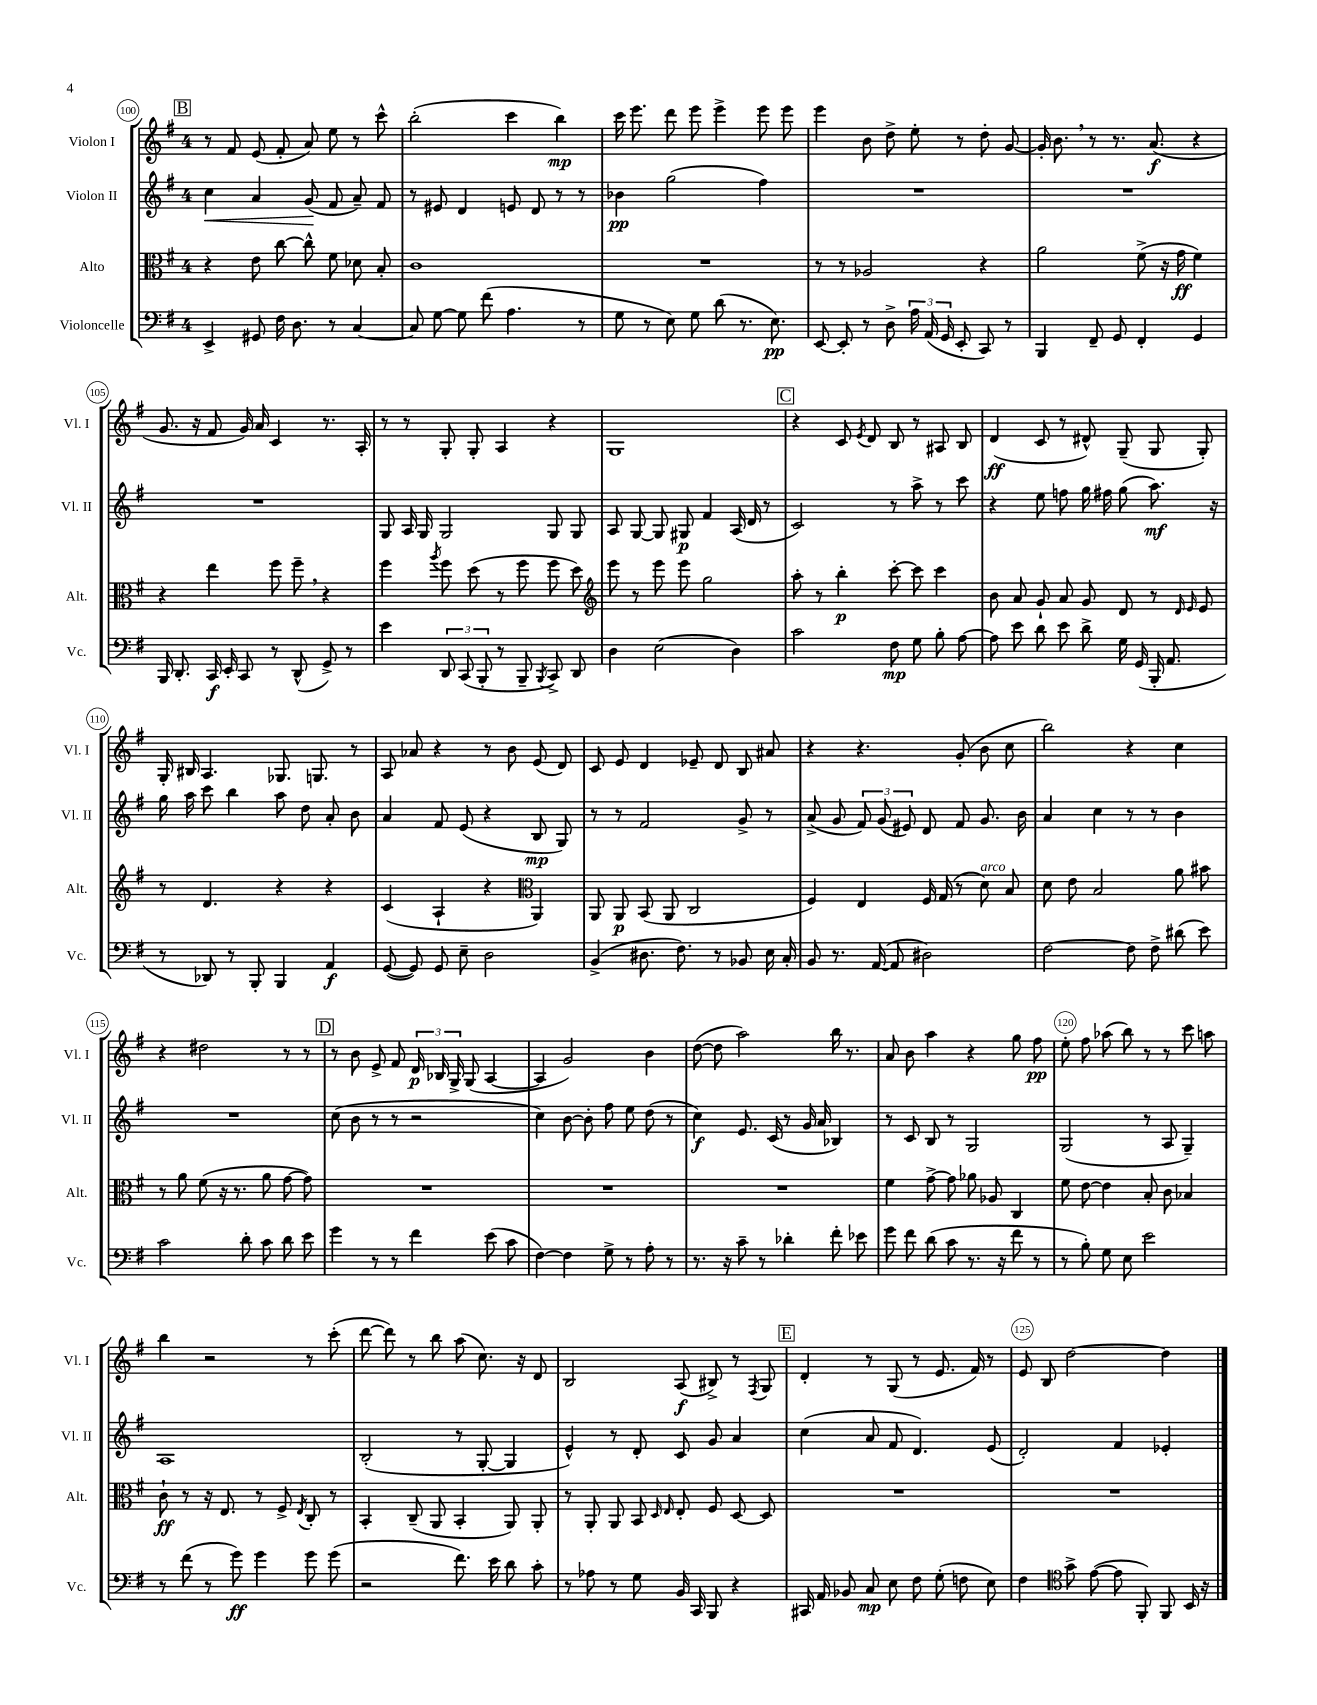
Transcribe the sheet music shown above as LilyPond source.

<<
\new StaffGroup <<
\new Staff = "s0" \with { instrumentName = "Violon I" shortInstrumentName = "Vl. I" } {
    \clef treble \key g \major \once \override Staff.TimeSignature.style = #'single-digit \time 4/4
    \autoBeamOff \mark \markup { \box "B" } r8 fis'8 e'8( fis'8-. a'8) e''8 r8 c'''8-^ |
    b''2-.( c'''4 b''4\mp) |
    c'''16 e'''8. d'''8 e'''8 e'''4-> e'''8 e'''8 |
    e'''4 b'8 d''8-> e''8-. r8 d''8-. g'8~ |
    g'16-. b'8. \breathe r8 r8. a'8.\f( r4 |
    g'8. r16 fis'8 g'16) a'16 c'4 r8. a16-. |
    r8 r8 g8-. g8-. a4 r4 |
    g1 |
    \mark \markup { \box "C" } r4 c'8 \acciaccatura { e'8 } d'8 b8 r8 ais8 b8 |
    d'4\ff( c'8 r8 dis'8-^) g8--( g8 g8-.) |
    g16-. bis16 a4. ges8. g8. r8 |
    a8 aes'8 r4 r8 b'8 e'8( d'8) |
    c'8 e'8 d'4 ees'8-- d'8 b8 ais'8 |
    r4 r4. g'8-.( b'8 c''8 |
    b''2) r4 c''4 |
    r4 dis''2 r8 r8 |
    \mark \markup { \box "D" } r8 b'8 e'8-> fis'8 \tuplet 3/2 { d'16\p bes16 g16-> } g8( a4~ |
    a4 g'2) b'4 |
    d''8~( d''8 a''2) b''16 r8. |
    a'8 b'8 a''4 r4 g''8 fis''8\pp |
    e''8-. fis''8 aes''8( b''8) r8 r8 c'''8 a''8 |
    b''4 r2 r8 c'''8-.( |
    d'''8~ d'''8) r8 b''8 a''8( c''8.) r16 d'8 |
    b2 a8\f( bis8->) r8 \acciaccatura { fis8 } g8 |
    \mark \markup { \box "E" } d'4-. r8 g8( r8 e'8. fis'16) r8 |
    e'8 b8 d''2~ d''4 \bar "|." |
}
\new Staff = "s1" \with { instrumentName = "Violon II" shortInstrumentName = "Vl. II" } {
    \clef treble \key g \major \once \override Staff.TimeSignature.style = #'single-digit \time 4/4
    \autoBeamOff \mark \markup { \box "B" } c''4\< a'4 g'8\!( fis'8 a'8--) fis'8 |
    r8 eis'8 d'4 e'8 d'8 r8 r8 |
    bes'4\pp g''2( fis''4) |
    R1 |
    R1 |
    R1 |
    g8 a16 g16 g2 g8 g8 |
    a8 g8~ g8 gis8\p fis'4 a16( d'16 r8 |
    \mark \markup { \box "C" } c'2) r8 a''8-> r8 c'''8 |
    r4 e''8 f''8 g''16 fis''16 g''8( a''8.\mf) r16 |
    g''16 a''16 c'''8 b''4 a''8 d''8 a'8-. b'8 |
    a'4 fis'8 e'8( r4 b8\mp g8) |
    r8 r8 fis'2 g'8-> r8 |
    a'8->( g'8 \tuplet 3/2 { fis'8) g'8( eis'8) } d'8 fis'8 g'8. b'16 |
    a'4 c''4 r8 r8 b'4 |
    R1 |
    \mark \markup { \box "D" } c''8( b'8 r8 r8 r2 |
    c''4) b'8~ b'8-. fis''8 e''8 d''8( r8 |
    c''4\f) e'8. c'16( r8 g'16 a'16 bes4) |
    r8 c'8 b8 r8 g2 |
    g2( r8 a8 g4--) |
    a1 |
    b2-.( r8 g8~-. g4 |
    e'4-^) r8 d'8-. c'8 g'8 a'4 |
    \mark \markup { \box "E" } c''4( a'8 fis'8 d'4.) e'8( |
    d'2-.) fis'4 ees'4-. \bar "|." |
}
\new Staff = "s2" \with { instrumentName = "Alto" shortInstrumentName = "Alt." } {
    \clef alto \key g \major \once \override Staff.TimeSignature.style = #'single-digit \time 4/4
    \autoBeamOff \mark \markup { \box "B" } r4 e'8 c''8~ c''8-^ fis'8 des'8 b8-. |
    c'1 |
    R1 |
    r8 r8 aes2 r4 |
    a'2 fis'8->( r16 g'16\ff fis'4) |
    r4 e''4 fis''8 fis''8-- \breathe r4 |
    fis''4 \acciaccatura { a''8 } fis''8 d''8( r8 fis''8 fis''8 d''8) |
    \clef treble e'''8 r8 e'''8 e'''8 g''2 |
    \mark \markup { \box "C" } a''8-. r8 b''4-.\p c'''8~-. c'''8 c'''4 |
    b'8 a'8 g'8-! a'8 g'8 d'8 r8 \grace { d'16 e'16 } e'8 |
    r8 d'4. r4 r4 |
    c'4( a4-! r4 \clef alto a,4) |
    a,8 a,8\p b,8( a,8 c2 |
    fis4) e4 fis16 g16( r8 d'8^\markup { \italic "arco" }) b8 |
    d'8 e'8 b2 a'8 bis'8 |
    r8 a'8 fis'8( r16 r8. a'8 g'8~ g'8) |
    \mark \markup { \box "D" } R1 |
    R1 |
    R1 |
    fis'4 g'8~-> g'8 aes'8 aes8 c4 |
    fis'8 e'8~ e'4 b8-. c'8 bes4 |
    c'8-!\ff r8 r16 e8. r8 fis8-> \acciaccatura { e8 } c8-. r8 |
    b,4-. c8--( a,8 b,4-. a,8) a,8-. |
    r8 a,8-. a,8 b,8 \grace { d16 e16 } e8-. fis8 d8~ d8 |
    \mark \markup { \box "E" } R1 |
    R1 \bar "|." |
}
\new Staff = "s3" \with { instrumentName = "Violoncelle" shortInstrumentName = "Vc." } {
    \clef bass \key g \major \once \override Staff.TimeSignature.style = #'single-digit \time 4/4
    \autoBeamOff \mark \markup { \box "B" } e,4-> gis,8 fis16 d8. r8 c4~ |
    c8 g8~ g8 fis'8( a4. r8 |
    g8 r8 e8) g8 d'8( r8. e8.\pp) |
    e,8~ e,8-. r8 d8-> \tuplet 3/2 { a16 a,16( g,16 } e,8-. c,8) r8 |
    b,,4 fis,8-- g,8 fis,4-. g,4 |
    b,,16 d,8.-. c,16\f e,16-. c,8 r8 d,8-^( g,8->) r8 |
    e'4 \tuplet 3/2 { d,8 c,8( b,,8-. } r8 b,,8-- \acciaccatura { b,,8 } c,8->) d,8 |
    d4 e2( d4) |
    \mark \markup { \box "C" } c'2 fis8\mp g8 b8-. a8~ |
    a8 e'8 d'8 e'8 d'8-> g16 g,16( b,,16-. a,8. |
    r8 des,8) r8 b,,8-. b,,4 a,4\f |
    g,8~( g,8) g,8 e8-- d2 |
    b,4->( dis8. fis8.) r8 bes,8 e16 c16-. |
    b,8 r8. a,16~( a,8 dis2) |
    fis2~ fis8 fis8-> dis'8( e'8) |
    c'2 d'8-. c'8 d'8 e'8 |
    \mark \markup { \box "D" } g'4 r8 r8 fis'4 e'8( c'8 |
    fis4~) fis4 g8-> r8 a8-. r8 |
    r8. r16 c'8-- r8 des'4-. fis'8-. ees'8 |
    g'8 fis'8 d'8( c'8 r8. r16 fis'8 r8 |
    r8 b8-.) g8 e8 e'2 |
    r8 fis'8( r8 g'8\ff) g'4 g'8 g'8( |
    r2 fis'8.) e'16 d'8 c'8-. |
    r8 aes8 r8 g8 b,16 c,16 b,,8 r4 |
    \mark \markup { \box "E" } cis,16 a,16 bes,8 c8\mp e8 fis8 g8-.( f8 e8) |
    fis4 \clef tenor g'8-> e'8~( e'8 fis,8-.) fis,8 b,16 r16 \bar "|." |
}
>>
>>
\layout { \context { \Score currentBarNumber = #100 \override BarNumber.break-visibility = ##(#f #t #t) barNumberVisibility = #(every-nth-bar-number-visible 5) \override BarNumber.stencil = #(make-stencil-circler 0.1 0.3 ly:text-interface::print) } }
